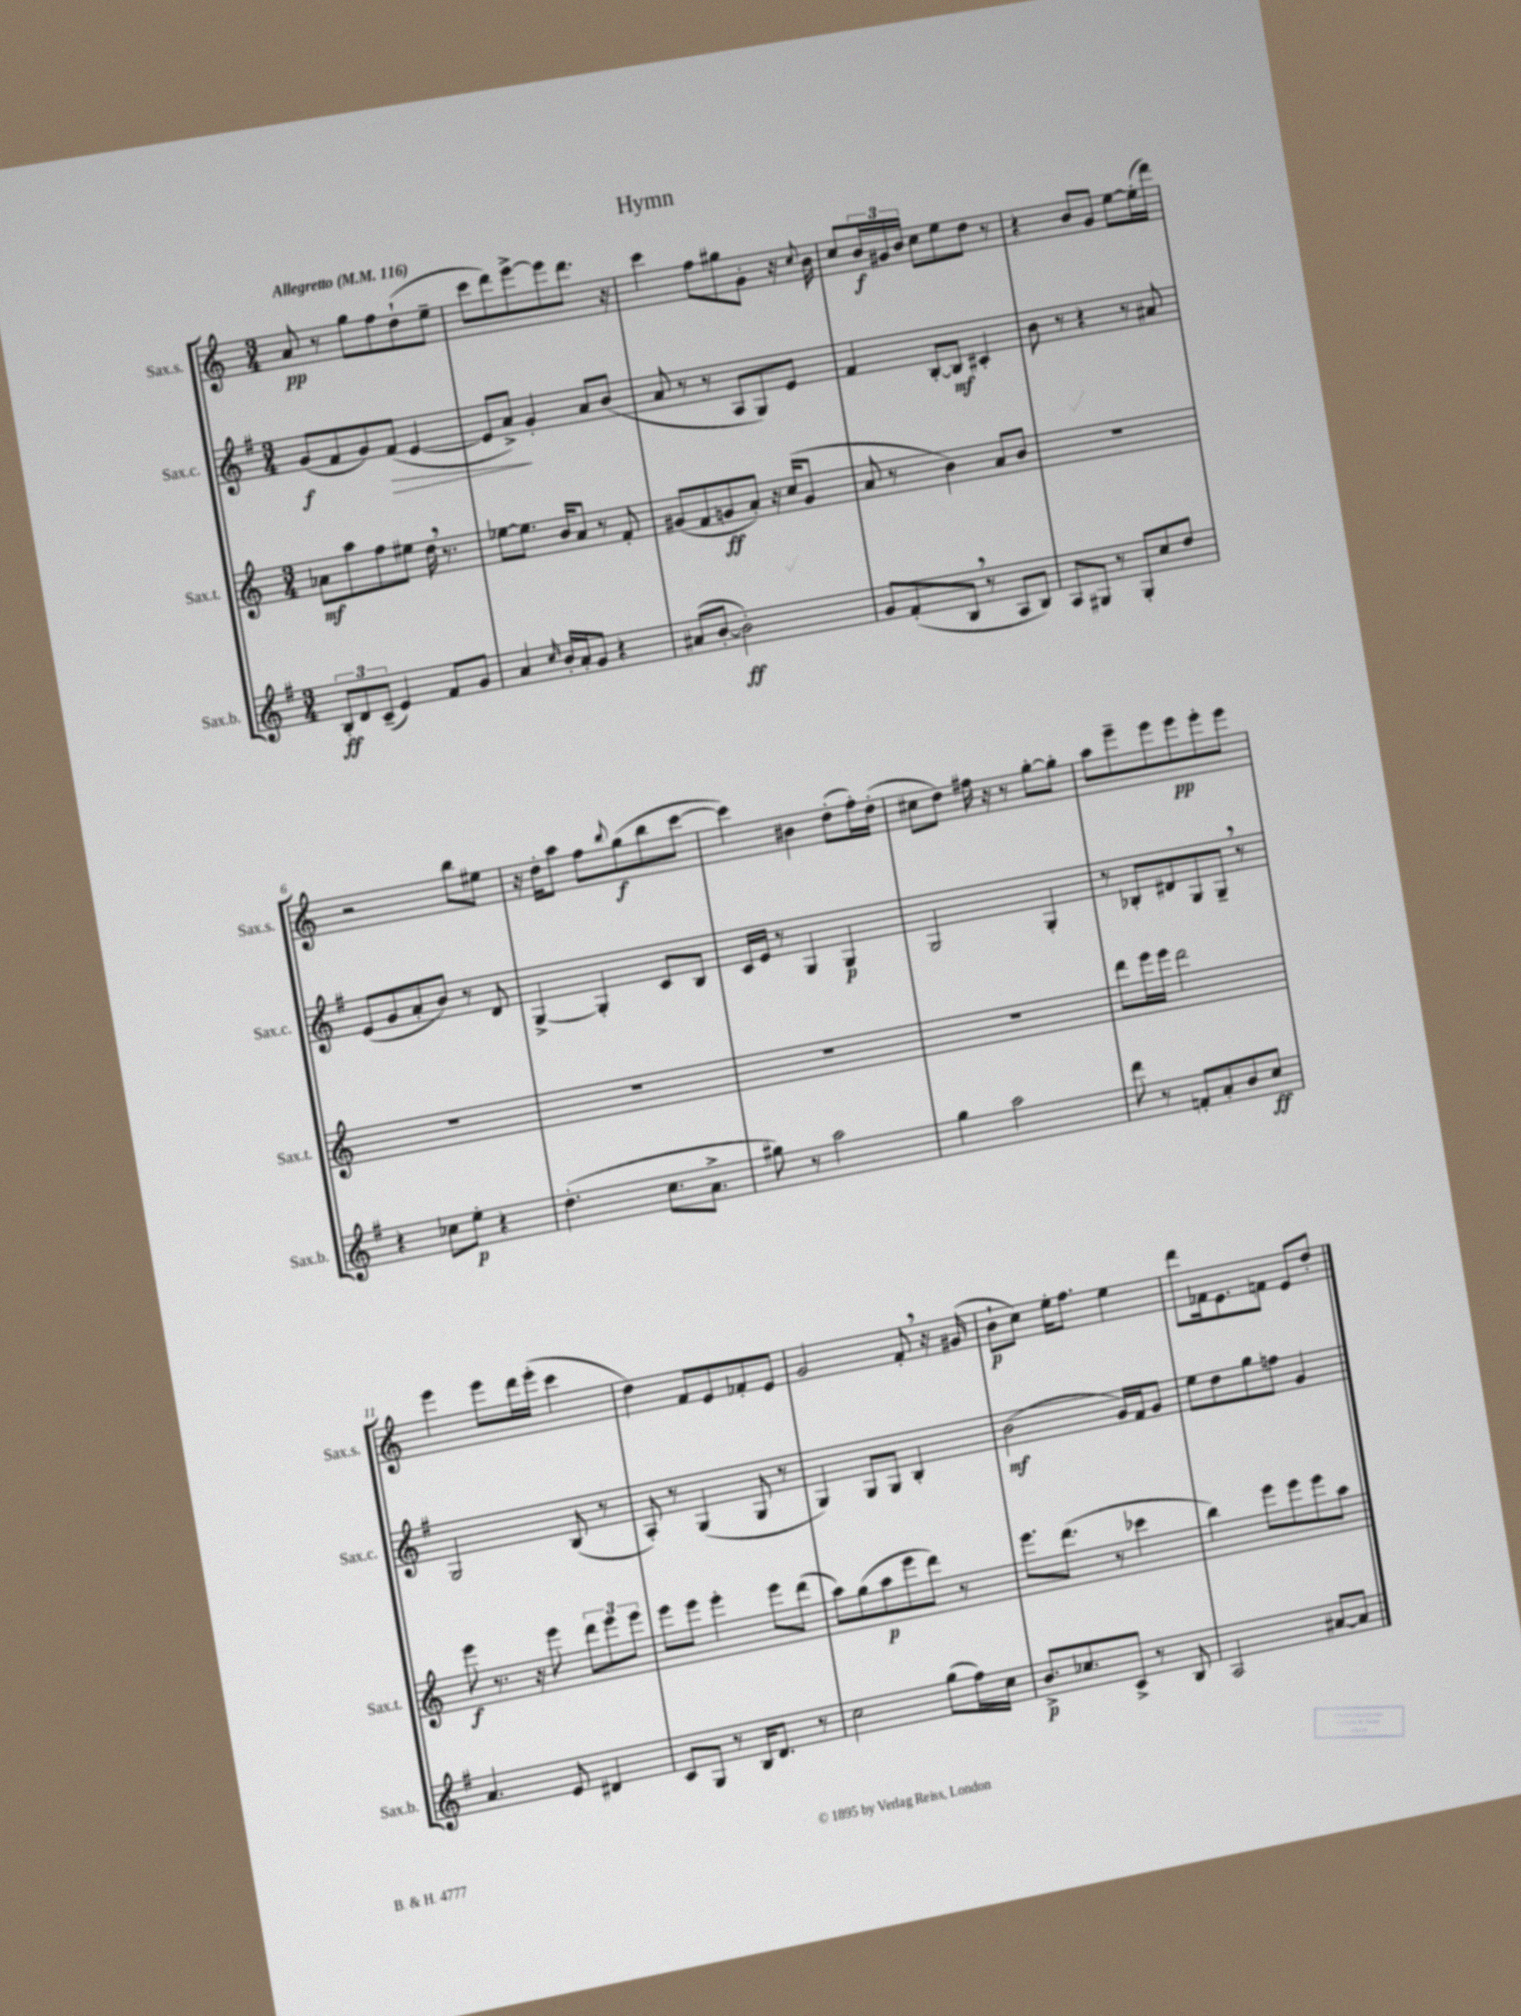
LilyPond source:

\header { title = "Hymn" }
<<
\new StaffGroup <<
\new Staff = "s0" \with { instrumentName = "Sax.s." shortInstrumentName = "Sax.s." } {
    \clef treble \key c \major \numericTimeSignature \time 3/4 \tempo "Allegretto" 4 = 116
    a'8\pp r8 g''8 f''8 d''8-!( e''8-- |
    c'''8 d'''8) e'''8~-> e'''8 d'''8. r16 |
    c'''4 f''8 gis''8 g'8-. r16 \appoggiatura { c''8 } b'16 |
    c''8 \tuplet 3/2 { b'16\f gis'16 b'16 } c''8 e''8 d''8 r8 |
    r4 b'8 g'8 e''8~ e''16-.( d'''16) |
    r2 b''8 eis''8 |
    r16 d''16-. a''8 f''8 \appoggiatura { b''8 } g''8\f( b''8 c'''8~ |
    c'''4) bis'4 d''8-.( f''16-.) d''16-.( |
    cis''8 d''8) fis''16 r16 r8 g''8~-. g''8-. |
    a''8 e'''8-- e'''8 e'''8\pp e'''8-. e'''8 |
    e'''4 e'''8 d'''16 e'''16-.( c'''4 |
    d''4) f'8 e'8 fes'8-. e'8 |
    g'2 f'8-. \breathe r16 gis'16( |
    b'8-!\p c''8) e''16-. f''8. e''4 |
    d'''8 fes'16 e'8. f'8 e'8 d''8-. \bar "|." |
}
\new Staff = "s1" \with { instrumentName = "Sax.c." shortInstrumentName = "Sax.c." } {
    \clef treble \key g \major \numericTimeSignature \time 3/4
    g'8\f( fis'8 g'8) fis'8\>( e'4~ |
    e'8 a'8->\!) g'4-. a'8 b'8( |
    a'8 r8 r8 a8 g8) e'8 |
    fis'4 b8~-. b8\mf cis'4-. |
    b'8 r8 r4 r8 ais'8 |
    e'8( g'8 a'8-. b'8) r8 d'8 |
    g4~-> g4-. c'8 b8 |
    c'16 e'16 r8 g4 g4\p |
    g2 g4-. |
    r8 bes8-. dis'8 g8 g8-- \breathe r8 |
    g2 b8( r8 |
    a8-.) r8 g4( g8 r8 |
    g4) g8 g8 b4-. |
    b'2\mf( g'16) fis'16 g'8 |
    e''8 d''8 g''8 f''8 g'4 \bar "|." |
}
\new Staff = "s2" \with { instrumentName = "Sax.t." shortInstrumentName = "Sax.t." } {
    \clef treble \key c \major \numericTimeSignature \time 3/4
    aes'8\mf a''8 f''8 eis''8 d''16 \breathe r8. |
    ees''8~ ees''8. b'16 a'8 r8 f'8-. |
    gis'8( f'8 g'8\ff a'8-.) r16 c''16( g'8 |
    a'8 r8 b'4) a'8 b'8 |
    R2. |
    R2. |
    R2. |
    R2. |
    R2. |
    d'''8 e'''16 e'''16 d'''2 |
    e'''8\f r8. r16 e'''8 \tuplet 3/2 { d'''8 e'''8 e'''8 } |
    e'''8 e'''8 e'''4-. e'''8 d'''8( |
    a''8) g''8( a''8\p e'''8 d'''8) r8 |
    e'''8. d'''8.( r8 ces'''4 |
    b''4) e'''8 e'''8 e'''8 a''8 \bar "|." |
}
\new Staff = "s3" \with { instrumentName = "Sax.b." shortInstrumentName = "Sax.b." } {
    \clef treble \key g \major \numericTimeSignature \time 3/4
    \tuplet 3/2 { b8-.\ff d'8 c'8--( } e'4) fis'8 g'8 |
    a'4 \grace { c''16 } b'16-. a'16-. g'8 r4 |
    ais'8( b'8~-. b'2-.\ff) |
    g'8 fis'8-.( b8 \breathe r8 a8 b8) |
    a8 gis8 r8 gis8-. c''8 d''8 |
    r4 ces''8 e''8-.\p r4 |
    d''4.-.( c''8. a'8.-> |
    gis''8) r8 a''2 |
    g''4 a''2 |
    d'''8 r8 f'8-. a'8-. b'8 c''8\ff |
    a'4. e'8 dis'4 |
    c'8 g8 r8 b16 d'8. r8 |
    c''2 g''8( fis''16) c''16 |
    b'8.->\p ces''8. c'8-> r8 b8 |
    a2 ais'8~ ais'8 \bar "|." |
}
>>
>>
